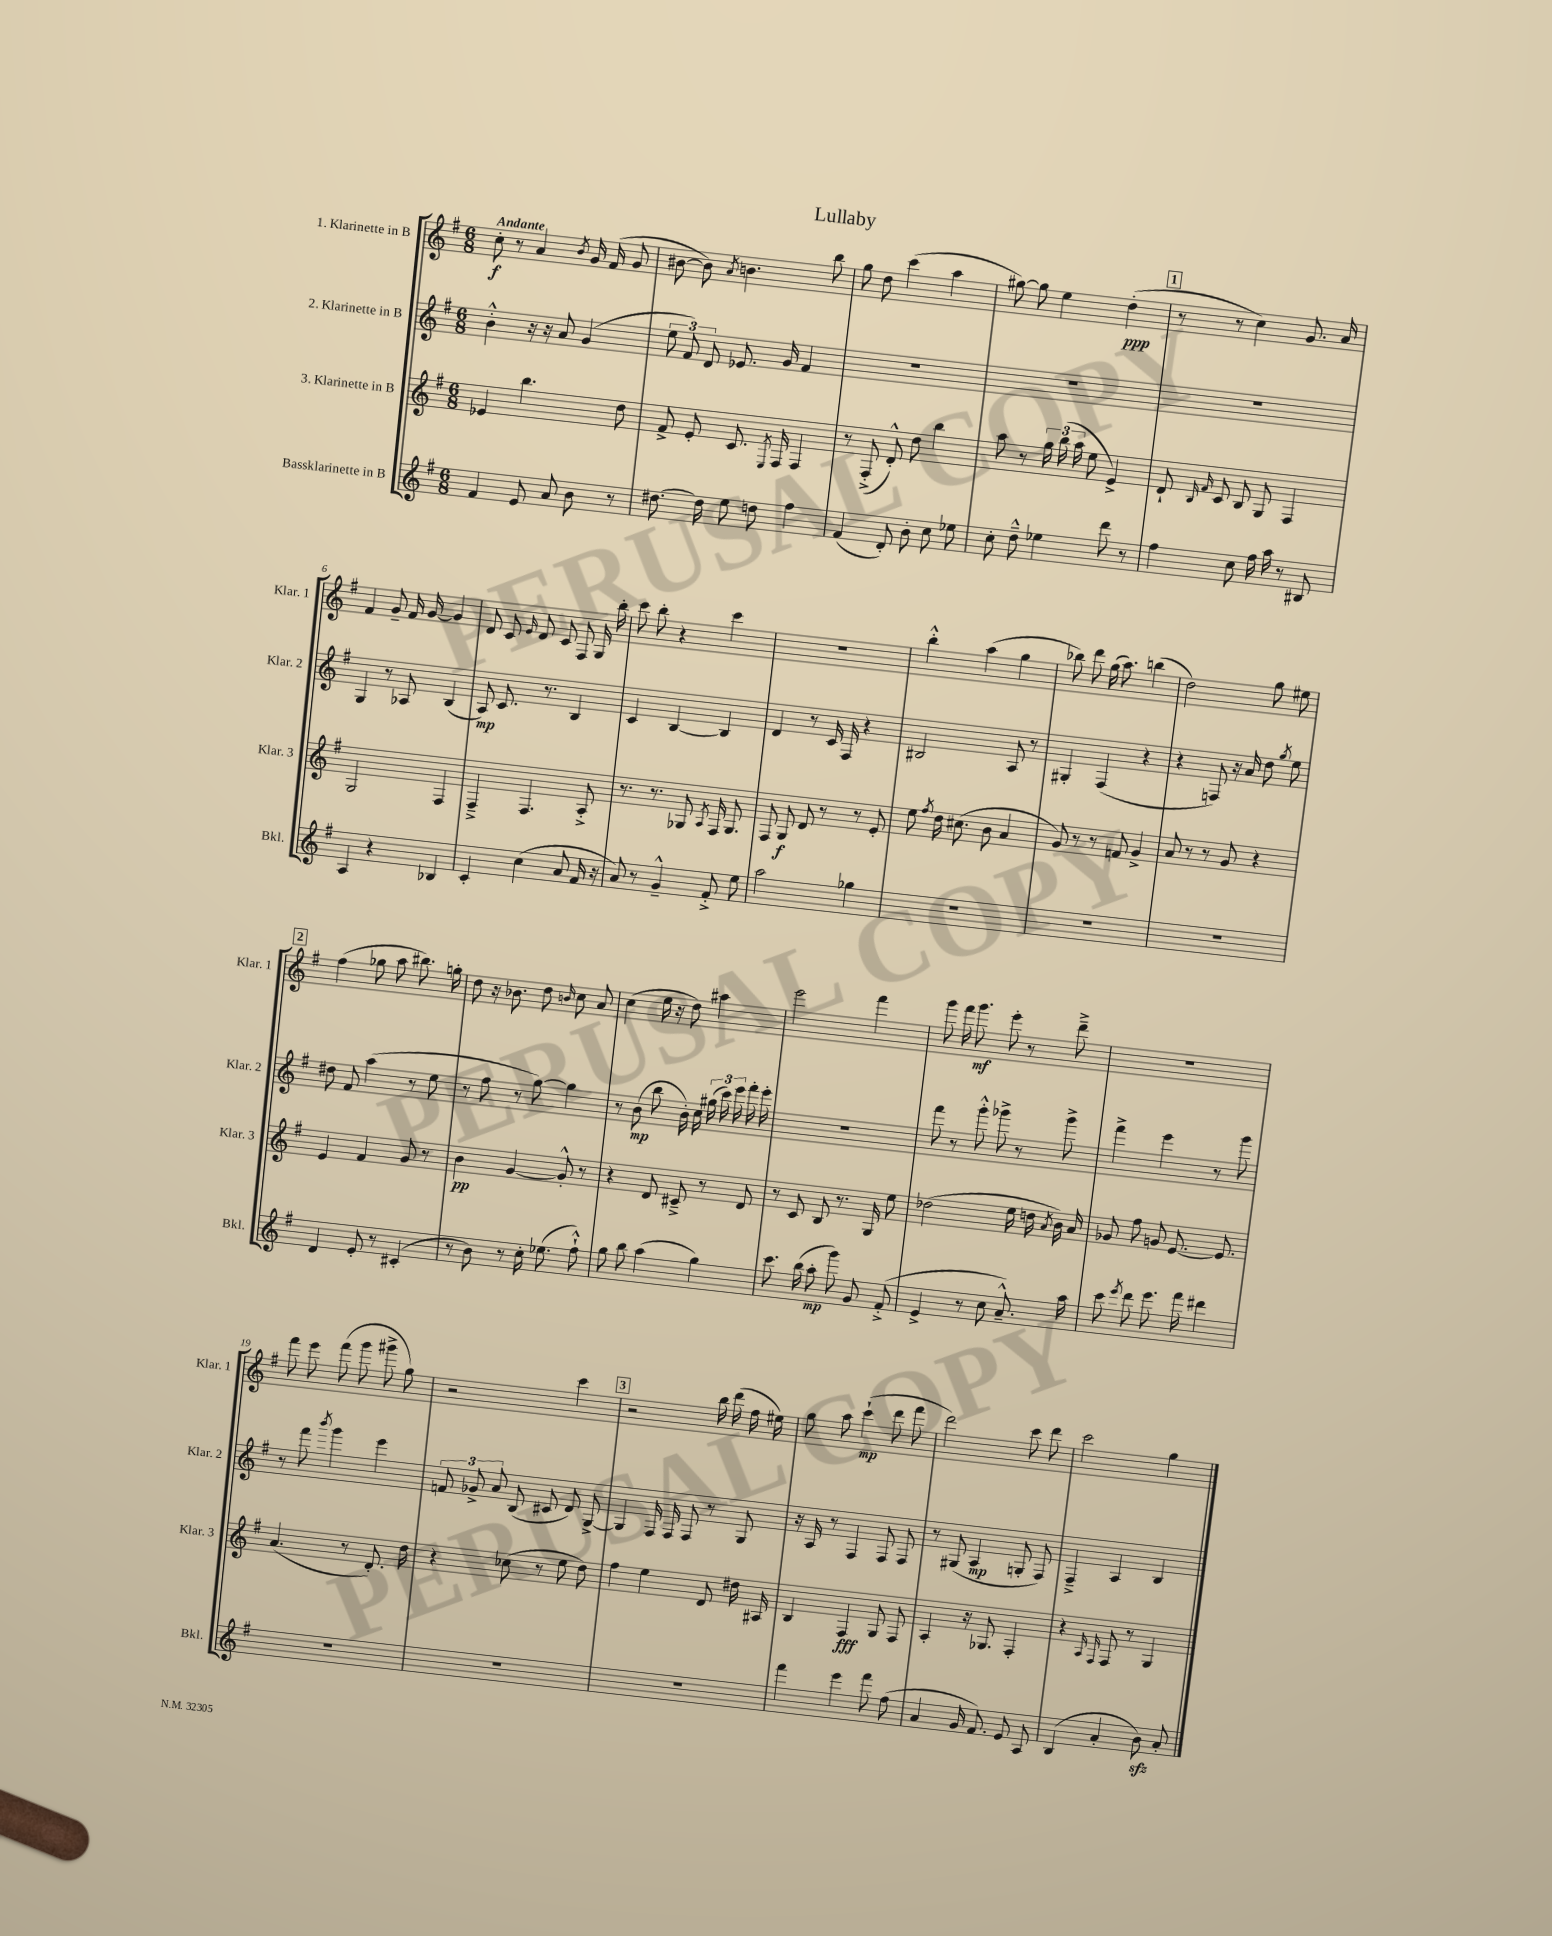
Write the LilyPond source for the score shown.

\header { title = "Lullaby" }
<<
\new StaffGroup <<
\new Staff = "s0" \with { instrumentName = "1. Klarinette in B" shortInstrumentName = "Klar. 1" } {
    \clef treble \key g \major \numericTimeSignature \time 6/8 \tempo "Andante"
    \autoBeamOff c''8-.\f r8 a'4 \acciaccatura { b'8 } g'16 fis'16( g'8 |
    bis'8~ bis'8) \acciaccatura { a'8 } b'4. b''8 |
    g''8 d''8 c'''4( a''4 |
    gis''8~) gis''8 e''4 d''4-.\ppp( |
    \mark \markup { \box "1" } r8 r8 c''4) g'8. a'16 |
    fis'4 g'8-- fis'16 g'16~ g'4 |
    d'8 c'8 \grace { e'16 } d'8 c'8 fis8 g16 b''16-. |
    c'''8 b''8-. r4 c'''4 |
    R2. |
    b''4-.-^ a''4( g''4 |
    bes''8) d'''8 g''16( a''8.) b''4( |
    d''2) g''8 eis''8 |
    \mark \markup { \box "2" } fis''4( ges''8 a''8 bis''8.) g''16-. |
    d''8 r16 bes'8. d''8 \grace { b'16 } c''8 a'8 |
    c''4( e''16 r16 d''8) ais''4 |
    e'''2 fis'''4 |
    g'''8 fis'''16 g'''8.\mf e'''8-. r8 d'''8---> |
    R2. |
    fis'''8 e'''8 fis'''8( g'''8 gis'''8-> g''8) |
    r2 c'''4 |
    \mark \markup { \box "3" } r2 b''16 d'''16( fis''16 eis''16) |
    g''8 a''8 c'''4-!\mp( d'''8 fis'''8 |
    d'''2) c'''8 d'''8 |
    c'''2 g''4 \bar "|." |
}
\new Staff = "s1" \with { instrumentName = "2. Klarinette in B" shortInstrumentName = "Klar. 2" } {
    \clef treble \key g \major \numericTimeSignature \time 6/8
    \autoBeamOff b'4-.-^ r16 r16 a'8 g'4( |
    \tuplet 3/2 { e''8 fis'8) d'8 } ees'8. g'16 fis'4 |
    R2. |
    R2. |
    \mark \markup { \box "1" } R2. |
    g4 r8 aes8 b4( |
    a8\mp) c'8. r8. b4 |
    c'4 b4~ b4 |
    d'4 r8 c'16 fis16 r4 |
    bis2 a8 r8 |
    gis4-. fis4( r4 |
    r4 f8) r16 a'16 d''8 \acciaccatura { g''8 } e''8 |
    \mark \markup { \box "2" } dis''8 fis'8 a''4( r8 e''8 |
    r8 fis''8 r8 g''8~) g''4 |
    r8 b'8\mp( b''8 b'16-.) c''16 \tuplet 3/2 { gis''16( c'''16) e'''16 } fis'''16-. e'''16-. |
    R2. |
    fis'''8 r8 g'''8-.-^ ges'''8-> r8 ges'''8-> |
    fis'''4-> e'''4 r8 g'''8 |
    r8 fis'''8 \acciaccatura { b'''8 } g'''4 e'''4 |
    \tuplet 3/2 { f'8 ges'8-> a'8 } b8( cis'8 d'8) g8~-> |
    \mark \markup { \box "3" } g4 fis16 fis16 fis8 r8 g8 |
    r16 a16 r8 fis4 fis8 fis8 |
    r8 gis8( a4\mp g8-. fis8) |
    fis4---> a4 b4 \bar "|." |
}
\new Staff = "s2" \with { instrumentName = "3. Klarinette in B" shortInstrumentName = "Klar. 3" } {
    \clef treble \key g \major \numericTimeSignature \time 6/8
    \autoBeamOff ees'4 b''4. d''8 |
    fis'8-> e'8-. c'8. \acciaccatura { e8 } fis16 fis4 |
    r8 fis8-.->( d'8-.-^) d''8 b''4 |
    a''8 r8 \tuplet 3/2 { g''16 b''16( a''16 } e''8 e'4->) |
    \mark \markup { \box "1" } d'8-! \grace { b16 fis'16 } c'8 b8 g8 fis4 |
    g2 fis4 |
    fis4---> fis4. a8-.-> |
    r8. r8. ges8 \acciaccatura { a8 } fis16 ges8. |
    fis8 g8\f d'8 r8 r8 e'8-. |
    e''8 \acciaccatura { fis''8 } d''16 cis''8.( b'8 a'4 |
    g'8) r8 r8 f'8 g'4-> |
    a'8 r8 r8 g'8 r4 |
    \mark \markup { \box "2" } e'4 fis'4 g'8 r8 |
    b'4\pp g'4~ g'8-.-^ r8 |
    r4 d'8 cis'8---> r8 d'8 |
    r8 c'8 b8 r8. g16 e''8 |
    des''2( e''16 d''16 \acciaccatura { a'8 } b'16) a'16 |
    ges'8 fis''8 g'8 e'8.~ e'8. |
    a'4.( r8 d'8.-.) d''16 |
    r4 ces''8( r8 e''8 d''8) |
    \mark \markup { \box "3" } fis''4 e''4 d'8 dis''16 ais16 |
    b4 fis4\fff g8 fis8 |
    a4-. r16 ges8. fis4-. |
    r4 \grace { a16 fis16 } fis8 r8 g4 \bar "|." |
}
\new Staff = "s3" \with { instrumentName = "Bassklarinette in B" shortInstrumentName = "Bkl." } {
    \clef treble \key g \major \numericTimeSignature \time 6/8
    \autoBeamOff fis'4 e'8 a'8 b'8 r8 |
    dis''8.~ dis''16 e''8 d''8 fis''4 |
    fis'4( d'8-.) b'8-. c''8 ees''8 |
    c''8-. d''8---^ ees''4 d'''8 r8 |
    \mark \markup { \box "1" } fis''4 c''8 fis''16 a''16 r8 bis8 |
    a4 r4 bes4 |
    c'4-. c''4( a'8 fis'16 r16 |
    a'8) r8 g'4---^ fis'8-.-> e''8 |
    a''2 ges''4 |
    R2. |
    R2. |
    R2. |
    \mark \markup { \box "2" } d'4 e'8-. r8 cis'4-.( |
    r8 b'8) r8 c''16-. ees''8.( fis''8-!-^) |
    g''8 b''8 a''4( g''4) |
    c'''8. b''16( a''8-.\mp g'''8) g'8 fis'8-.->( |
    e'4-> r8 c''8 a'8.---^) a''16 |
    c'''8 \acciaccatura { e'''8 } d'''8 e'''8. fis'''16 dis'''4 |
    R2. |
    R2. |
    \mark \markup { \box "3" } R2. |
    fis'''4 e'''4 fis'''8 fis''8( |
    a'4 g'16 fis'8.) e'8 a8 |
    b4( a'4-. b'8\sfz) a'8-. \bar "|." |
}
>>
>>
